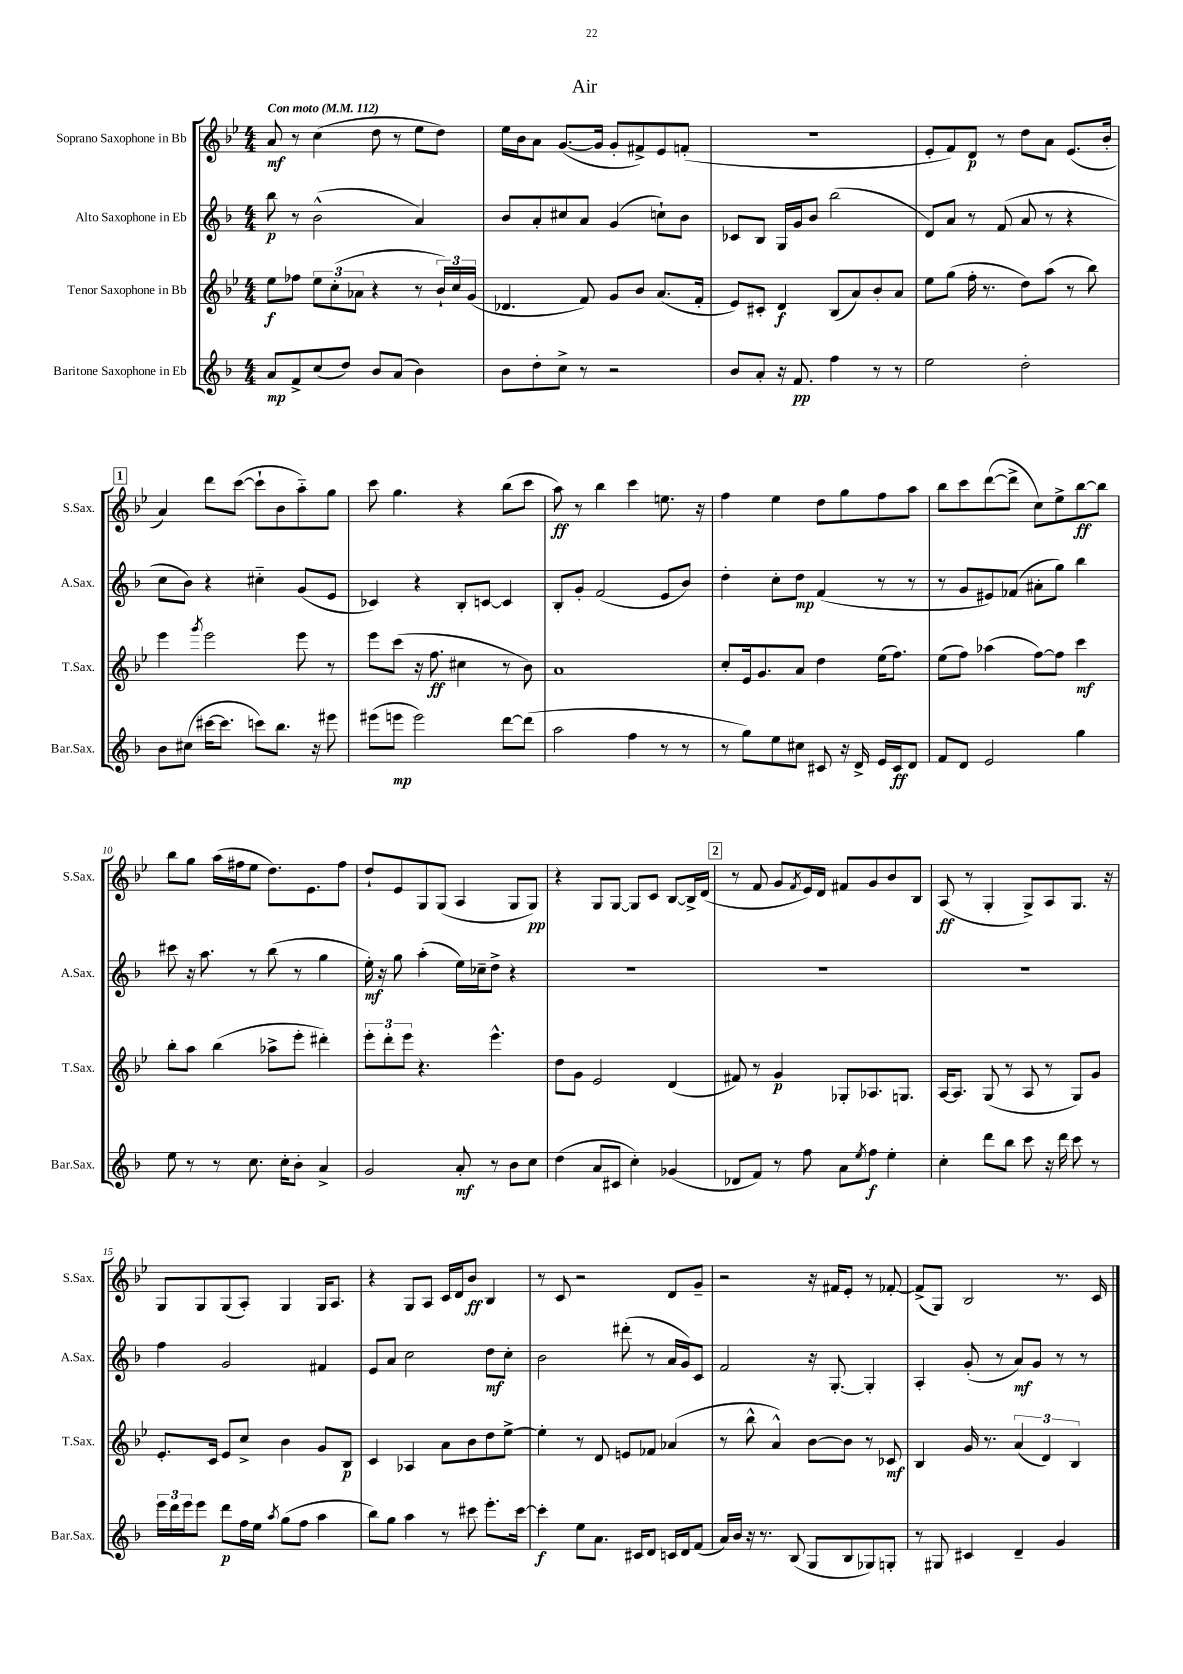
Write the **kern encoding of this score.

**kern	**kern	**kern	**kern
*staff4	*staff3	*staff2	*staff1
*clefG2	*clefG2	*clefG2	*clefG2
*k[b-]	*k[b-e-]	*k[b-]	*k[b-e-]
*M4/4	*M4/4	*M4/4	*M4/4
*MM112	*MM112	*MM112	*MM112
8a	8ee-	8bb-	8a
8f^	8ff-	8r	8r
(8cc	12ee-	(2b-^^	(4cc
.	(12cc'	.	.
8dd)	.	.	.
.	12a-	.	.
8b-	4r	.	8dd
(8a	.	.	8r
4b-)	8r	4a)	8ee-
.	24b-`)	.	8dd)
.	24cc	.	.
.	(24g	.	.
=	=	=	=
8b-	4.d-	8b-	16ee-
.	.	.	16b-
8dd'	.	8a'	8a
8cc^	.	8cc#	([8.g
8r	8f)	8a	.
.	.	.	16g]
2r	8g	(4g	8g'
.	8b-	.	8f#^)
.	(8.a	8cc`)	8e-
.	.	8b-	(8f'
.	16f'	.	.
=	=	=	=
8b-	8e-)	8c-	1r
8a'	8c#'	8B-	.
16r	4d	16G	.
8.f	.	16g	.
.	.	8b-	.
4ff	(8B-	(2bb-	.
.	8a)	.	.
8r	8b-'	.	.
8r	8a	.	.
=	=	=	=
2ee	8ee-	8d)	8e-'
.	(8gg	8a	8f)
.	16ff'	8r	8d
.	8.r	.	.
.	.	(8f	8r
2dd'	8dd)	8a	8dd
.	(8aa	8r	8a
.	8r	4r	(8.e-
.	8bb-)	.	.
.	.	.	16b-'
=	=	=	=
8b-	4eee-	8cc	4a)
(8cc#	.	8b-)	.
.	8qggg	.	.
[16ccc#	2eee-	4r	8ddd
8.ccc#]	.	.	.
.	.	.	([8ccc
8ccc)	.	4cc#'~	8ccc`]
8.bb-	.	.	8b-
.	8eee-	(8g	8aa'~)
16r	.	.	.
8eee#	8r	8e	8gg
=	=	=	=
(8eee#	8eee-	4c-)	8ccc
8eee	(8ccc	.	4.gg
2eee)	16r	4r	.
.	8.ff	.	.
.	4cc#	8B-'	4r
.	.	[8c	.
[8ddd	8r	4c]	(8bb-
(8ddd]	8b-)	.	8ccc
=	=	=	=
2aa	1a	8B-'	8aa)
.	.	8g'	8r
.	.	(2f	4bb-
4ff	.	.	4ccc
8r	.	8e	8.ee
8r	.	8b-)	.
.	.	.	16r
=	=	=	=
8r	8cc'	4dd'	4ff
8gg)	16e-	.	.
.	8.g	.	.
8ee	.	8cc'	4ee-
8cc#	8a	8dd	.
8c#	4dd	(4f	8dd
16r	.	.	8gg
16d^	.	.	.
16e	(16ee-	8r	8ff
16c#	8.ff)	.	.
8d	.	8r	8aa
=	=	=	=
8f	(8ee-	8r	8bb-
8d	8ff)	8g	8ccc
2e	(4aa-	8e#)	([8ddd
.	.	(8f-	8ddd^]
.	[8ff)	8a#'	8cc)
.	8ff]	8gg)	8ee-^
4gg	4ccc	4bb-	[8bb-
.	.	.	8bb-]
=	=	=	=
8ee	8bb-'	8ccc#	8bb-
8r	8aa	16r	8gg
.	.	8.aa	.
8r	(4bb-	.	(16aa
.	.	.	16ff#
8.cc	.	8r	8ee-
.	8aa-^	(8bb-	8.dd)
16cc'	.	.	.
8b-'	8eee-'	8r	.
.	.	.	8.e-
4a^	4ddd#')	4gg	.
.	.	.	8ff#
=	=	=	=
2g	12eee-'	16ee')	8dd`
.	.	16r	.
.	12ddd'	.	.
.	.	8gg	8e-
.	12eee-	.	.
.	4.r	(4aa'	8G
.	.	.	(8G
8a'	.	16ee)	4A
.	.	16cc-~	.
8r	4.eee-^^	8dd^	.
8b-	.	4r	8G
8cc	.	.	8G)
=	=	=	=
(4dd	8dd	1r	4r
.	8g	.	.
8a	2e-	.	8G
8c#	.	.	[8G
4cc')	.	.	8G]
.	.	.	8c
(4g-	(4d	.	[8B-
.	.	.	16B-^]
.	.	.	(16d
=	=	=	=
8d-	8f#)	1r	8r
8f)	8r	.	8f
8r	4g	.	8g
.	.	.	8qf
8ff	.	.	16e-)
.	.	.	16d
8a	8G-'	.	8f#
8qee	.	.	.
8ff	8.A-	.	8g
4ee'	.	.	8b-
.	8.G	.	.
.	.	.	8B-
=	=	=	=
4cc'	[16A	1r	(8A
.	8.A]	.	.
.	.	.	8r
8ddd	(8G	.	4G'
8bb-	8r	.	.
8ccc	8A	.	8G^)
16r	8r	.	8A
16ddd	.	.	.
8ccc	8G)	.	8.G
8r	8g	.	.
.	.	.	16r
=	=	=	=
24eee	8.e-'	4ff	8G
24ddd	.	.	.
24eee	.	.	.
8eee	.	.	8G
.	16c	.	.
8ddd	8e-	2g	(8G
16ff	8cc^	.	8A')
16ee	.	.	.
8qaa	.	.	.
(8gg	4b-	.	4G
8ff	.	.	.
4aa	8g	4f#	16G
.	.	.	8.A
.	8B-	.	.
=	=	=	=
8bb-)	4c	8e	4r
8gg	.	8a	.
4aa	4A-	2cc	8G
.	.	.	8A
8r	8a	.	16c
.	.	.	16d
8ccc#	8b-	.	8b-
8.eee'	8dd	8dd	4B-
.	[8ee-^	8cc'	.
[16ccc#	.	.	.
=	=	=	=
4ccc#']	4ee-']	2b-	8r
.	.	.	8c
8ee	8r	.	2r
8.a	8d	.	.
.	8e	(8ddd#'	.
16c#	.	.	.
8d	8f-	8r	.
16c	(4a-	16a	8d
16d	.	16g)	.
(8f	.	8c	8g~
=	=	=	=
16a)	8r	2f	2r
16b-	.	.	.
16r	8bb-^^	.	.
8.r	.	.	.
.	4a^^)	.	.
(8B-	.	.	.
8G	[8b-	16r	16r
.	.	[8.G'	16f#
8B-	8b-]	.	8e-'
8G-)	8r	4G']	8r
8G'	8c-	.	[8f-'
=	=	=	=
8r	4B-	4A'	(8f-^]
8G#	.	.	8G)
4c#	16g	(8g'	2B-
.	8.r	.	.
.	.	8r	.
4d~	(6a	8a)	.
.	.	8g	.
.	6d)	.	.
4g	.	8r	8.r
.	6B-	.	.
.	.	8r	.
.	.	.	16c
==	==	==	==
*-	*-	*-	*-
